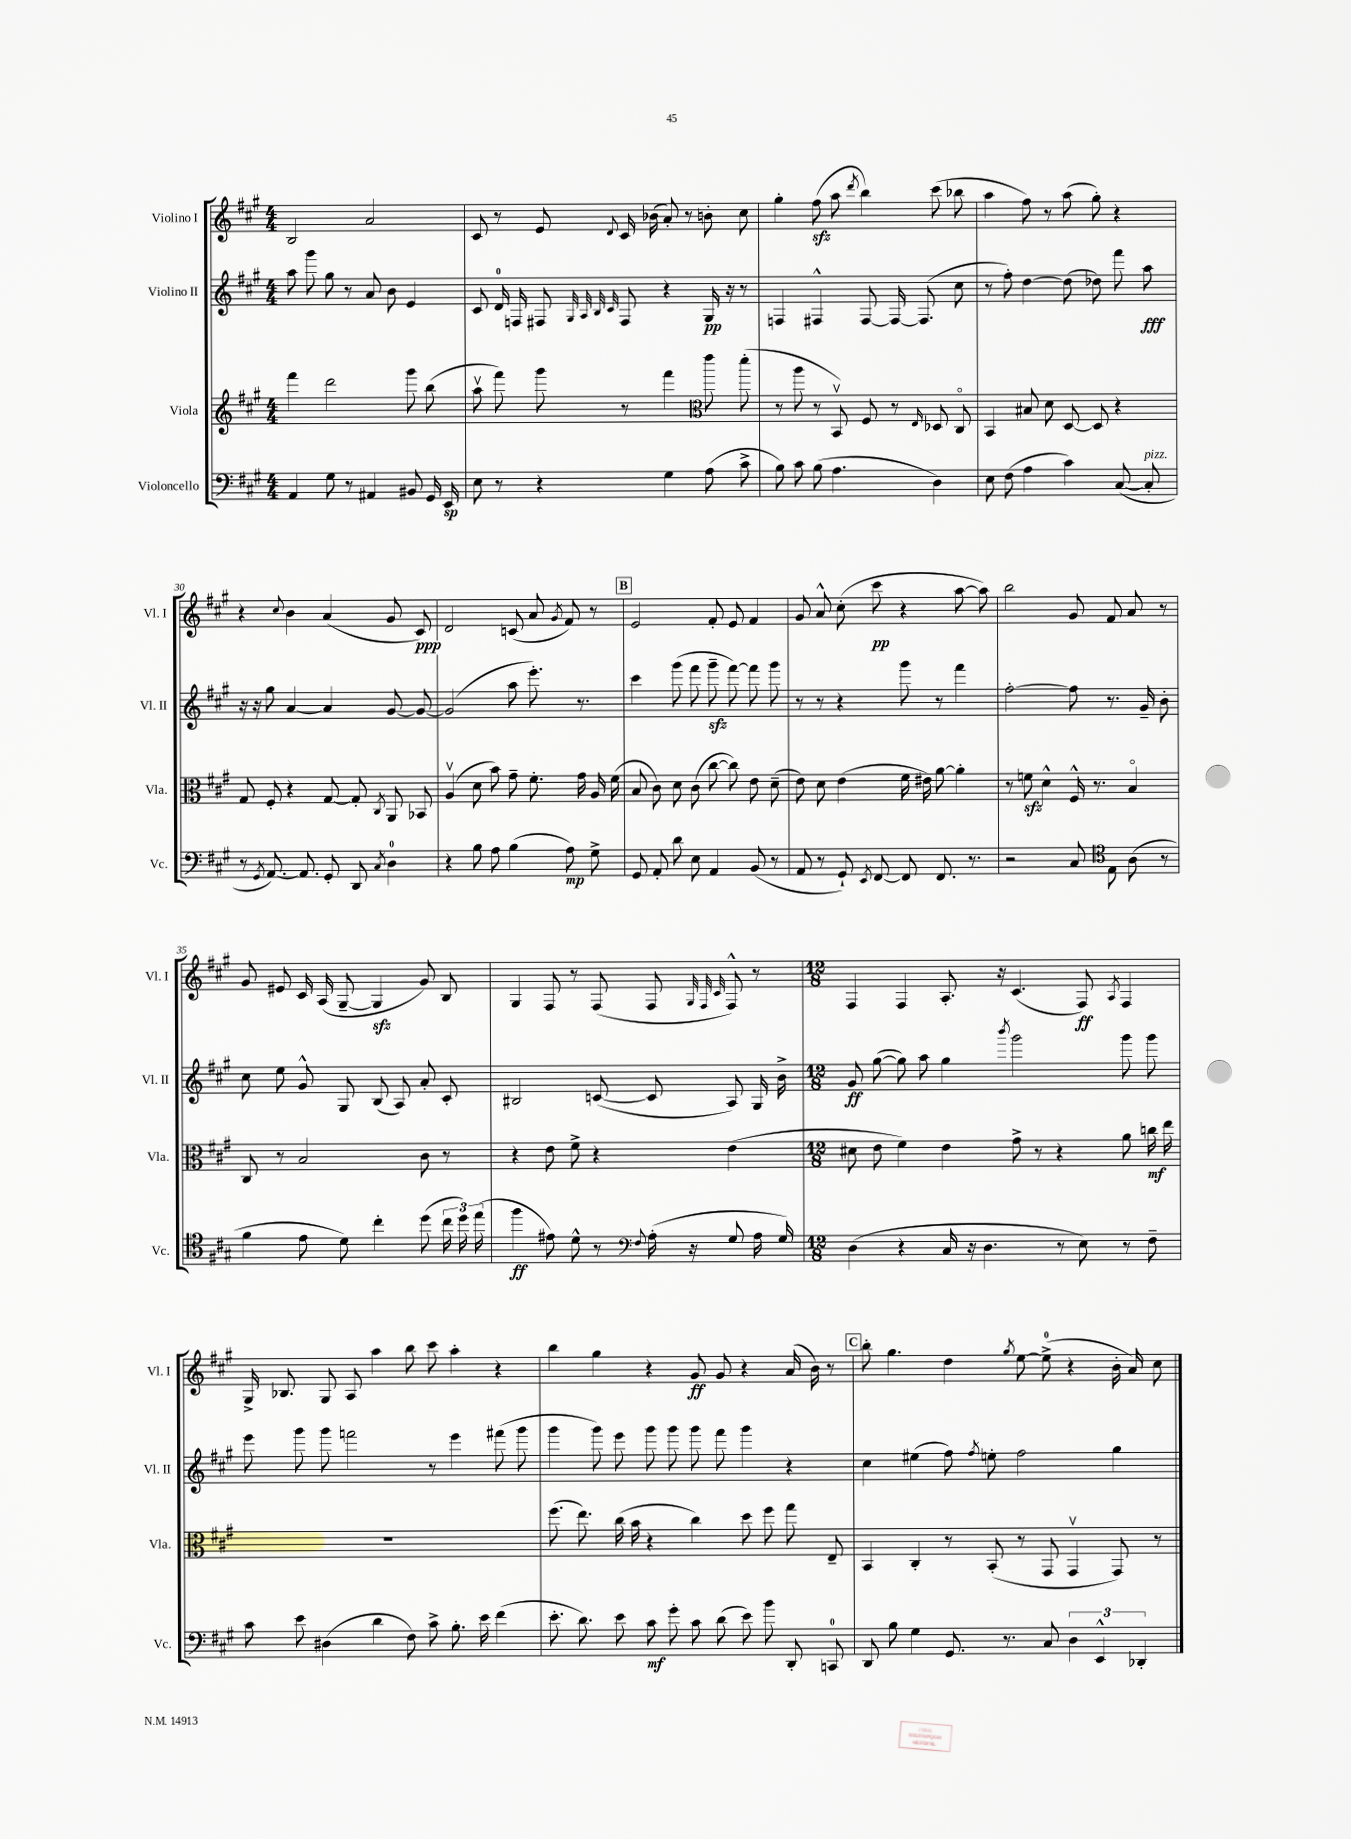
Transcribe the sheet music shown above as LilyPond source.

<<
\new StaffGroup <<
\new Staff = "s0" \with { instrumentName = "Violino I" shortInstrumentName = "Vl. I" } {
    \clef treble \key a \major \numericTimeSignature \time 4/4
    \autoBeamOff b2 a'2 |
    cis'8 r8 e'8 \appoggiatura { d'8 } cis'16 bes'16( a'8-.) r8 b'8-. cis''8 |
    gis''4-. fis''8\sfz( a''8 \acciaccatura { d'''8 } b''4) cis'''8( bes''8 |
    a''4 fis''8) r8 a''8( gis''8-.) r4 |
    r4 \appoggiatura { cis''8 } b'4 a'4( gis'8 cis'8\ppp) |
    d'2 c'8( a'8 \acciaccatura { gis'8 } fis'8) r8 |
    \mark \markup { \box "B" } e'2 fis'8-. e'8 fis'4 |
    gis'8 a'8-^ cis''8-.( cis'''8\pp r4 a''8~ a''8) |
    b''2 gis'8 fis'8 a'8 r8 |
    gis'8 eis'8 cis'16 a16( gis8~-- gis4\sfz gis'8) b8 |
    gis4 fis8 r8 fis8( fis8 \grace { gis32 fis32 cis'32 } fis8-^) r8 |
    \numericTimeSignature \time 12/8 fis4 fis4 a8.-. r16 cis'4.( fis8\ff) \acciaccatura { a8 } fis4 |
    gis16-> bes8. gis8 a8 a''4 b''8 cis'''8 a''4-. r4 |
    b''4 gis''4 r4 gis'8\ff gis'8 r4 a'16( b'16) r8 |
    \mark \markup { \box "C" } b''8-. gis''4. d''4 \acciaccatura { gis''8 } e''8~ e''8-0->( r4 b'16-. a'16) cis''8 \bar "|." |
}
\new Staff = "s1" \with { instrumentName = "Violino II" shortInstrumentName = "Vl. II" } {
    \clef treble \key a \major \numericTimeSignature \time 4/4
    \autoBeamOff a''8 gis'''8 gis''8 r8 a'8 b'8 e'4 |
    cis'8 d'16-0 f16 fis8 \grace { gis32 a32 b32 cis'32 } fis8 r4 gis16\pp r16 r8 |
    f4 fis4-^ fis8~ fis16~ fis8.( cis''8 |
    r8 fis''8-.) d''4~ d''8( des''8) fis'''8 a''8\fff |
    r16 r16 gis''8 a'4~ a'4 gis'8~ gis'8~ |
    gis'2( a''8 e'''8.-.) r8. |
    \mark \markup { \box "B" } cis'''4 gis'''8( fis'''8 gis'''8--\sfz fis'''8~) fis'''8 gis'''8 |
    r8 r8 r4 gis'''8 r8 fis'''4 |
    fis''2~-. fis''8 r8. gis'16-- b'8-. |
    cis''8 e''8 gis'8-^ gis8 b8( a8) a'8-. cis'8-. |
    bis2 c'8~( c'8 a8) gis16 b'16-> |
    \numericTimeSignature \time 12/8 gis'8\ff gis''8~( gis''8) a''8 gis''4 \acciaccatura { b'''8 } gis'''2 gis'''8 gis'''8 |
    e'''8 gis'''8 gis'''8 f'''2 r8 e'''4 fis'''8( gis'''8 |
    gis'''4 gis'''8) e'''8 gis'''8 gis'''8 gis'''8 fis'''8 gis'''4 r4 |
    \mark \markup { \box "C" } cis''4 eis''4( fis''8) \acciaccatura { fis''8 } e''8-. fis''2 gis''4 \bar "|." |
}
\new Staff = "s2" \with { instrumentName = "Viola" shortInstrumentName = "Vla." } {
    \clef treble \key a \major \numericTimeSignature \time 4/4
    \autoBeamOff fis'''4 d'''2 gis'''8 b''8( |
    a''8\upbow fis'''8) gis'''8 r8 fis'''4 e'''8 d'''8-.( |
    \clef alto r8 a''8 r8 b,8\upbow) fis8 r8 \grace { e16 } des8 cis8\flageolet |
    b,4 bis8 d'8 d8~ d8 r4 |
    gis8 fis8-. r4 gis8~ gis8-. \acciaccatura { cis8 } a,8 bes,8 |
    a4\upbow( d'8 b'8) gis'8-- fis'8.-. gis'16 a16 fis'16( |
    \mark \markup { \box "B" } b8 cis'8) d'8 cis'8( cis''8~ cis''8) e'8 d'8--( |
    e'8) d'8 e'4( fis'16 eis'16) a'8~ a'4-. |
    r8 f'8\sfz d'4-^ fis16-^ r8. b4\flageolet |
    cis8 r8 b2 cis'8 r8 |
    r4 e'8 fis'8-> r4 e'4( |
    \numericTimeSignature \time 12/8 dis'8 e'8 fis'4) e'4 gis'8-> r8 r4 a'8 c''16\mf e''16 |
    R1. |
    fis''8.( e''8.) cis''16( b'16 r4 cis''4) d''8 fis''8 gis''8 e8-- |
    \mark \markup { \box "C" } b,4 cis4-. r8 b,8-.( r8 gis,8 gis,4\upbow gis,8) r8 \bar "|." |
}
\new Staff = "s3" \with { instrumentName = "Violoncello" shortInstrumentName = "Vc." } {
    \clef bass \key a \major \numericTimeSignature \time 4/4
    \autoBeamOff a,4 gis8 r8 ais,4 bis,8 gis,16 e,16\sp |
    e8 r8 r4 gis4 a8( cis'8-> |
    b8) cis'8 b8( a4. d4) |
    e8 fis8( a4 cis'4) cis8~( cis8-.^\markup { \italic "pizz." } |
    r8 \acciaccatura { gis,8 } a,8.~) a,8. gis,8-. d,8 \acciaccatura { cis8 } d4-0 |
    r4 b8 a8 b4( a8\mp) gis8-> |
    \mark \markup { \box "B" } gis,8 a,8-. d'8 e8 a,4 b,8( r8 |
    a,8 r8 gis,8-!) \acciaccatura { e,8 } fis,8~ fis,8 fis,8. r8. |
    r2 cis8 e8 a8( r8 |
    \clef tenor fis'4 e'8 d'8) cis''4-. d''8( \tuplet 3/2 { cis''16 d''16) e''16( } |
    fis''4\ff eis'8) d'8-^ r8 \appoggiatura { cis'8 } a16-.( r16 gis8 a16 gis16) |
    \numericTimeSignature \time 12/8 \clef bass d4( r4 cis16 r16 d4. r8 e8) r8 fis8-- |
    cis'8 e'8 dis4( d'4 fis8) cis'8-> b8.-. e'16 fis'4( |
    e'8.-. d'8.) e'8 cis'8\mf gis'8-. cis'8 d'8( e'8) b'8 d,8-. c,8-0 |
    \mark \markup { \box "C" } d,8 b8 gis4 gis,8. r8. cis8 \tuplet 3/2 { d4 e,4-^ des,4-. } \bar "|." |
}
>>
>>
\layout { \context { \Score currentBarNumber = #26 \override BarNumber.break-visibility = ##(#f #t #t) barNumberVisibility = #(every-nth-bar-number-visible 5) } }
